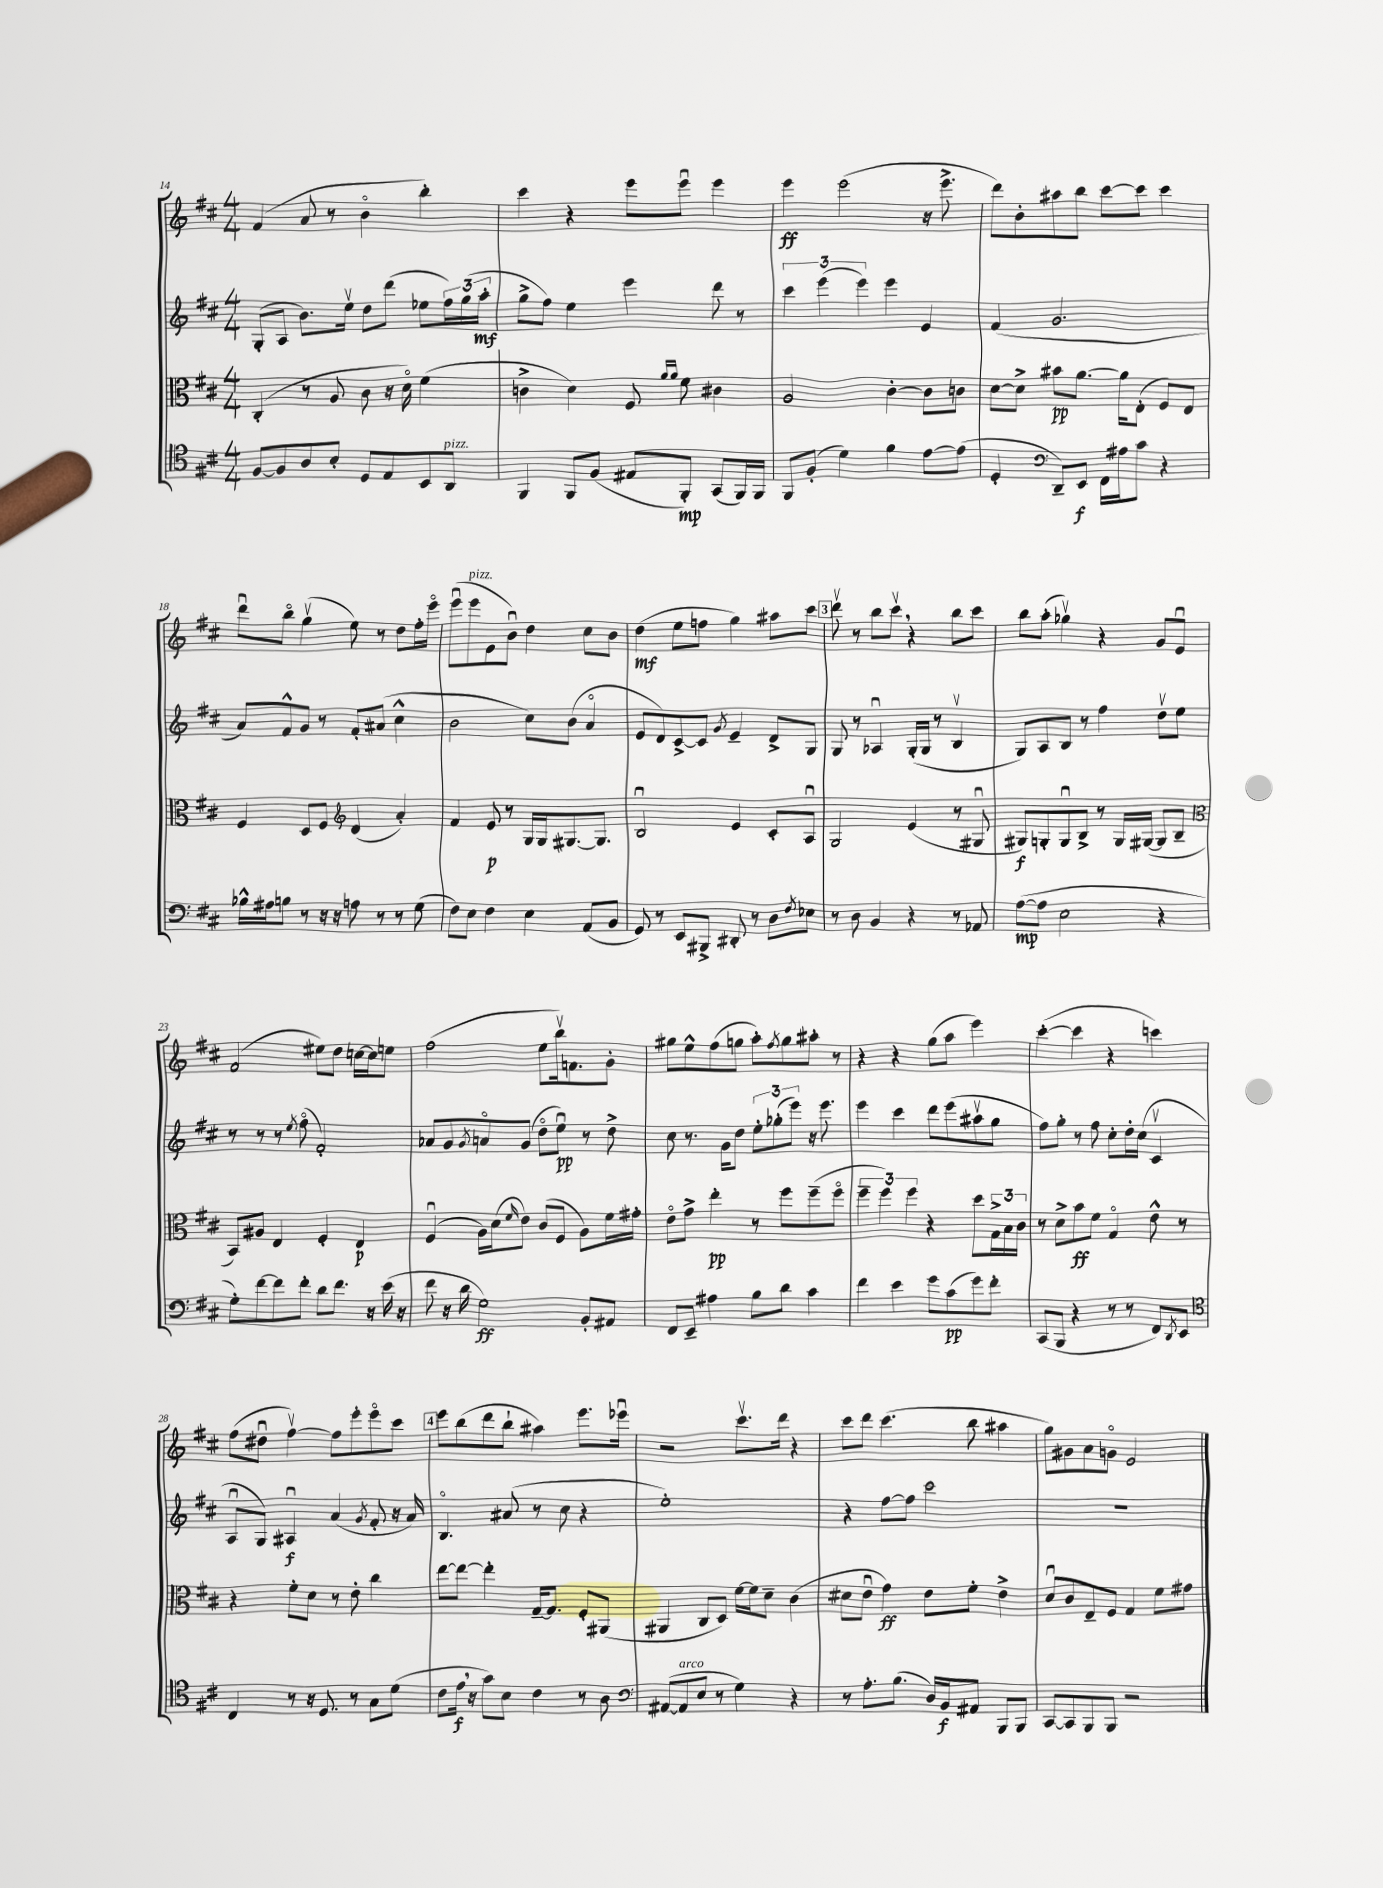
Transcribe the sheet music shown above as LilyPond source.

<<
\new StaffGroup <<
\new Staff = "s0" {
    \clef treble \key d \major \numericTimeSignature \time 4/4
    fis'4( a'8 r8 b'4\flageolet b''4-.) |
    cis'''4 r4 e'''8 e'''8\downbow e'''4 |
    e'''4\ff e'''2( r16 e'''8.-> |
    d'''8) b'8-. ais''8 b''8 cis'''8~ cis'''8 cis'''4 |
    d'''8\downbow b''8\flageolet g''4\upbow( e''8) r8 d''8 fis''16-. e'''16\flageolet |
    e'''8\downbow( e'''8^\markup { \italic "pizz." } e'8 b'8\downbow) d''4 cis''8 b'8 |
    d''4\mf( e''8 f''8 g''4) ais''8 cis'''8 |
    \mark \markup { \box "3" } d'''8\upbow r8 b''8 cis'''8\upbow \breathe r4 b''8 cis'''8 |
    b''8 a''8-.( ges''4\upbow) r4 g'8 e'8\downbow |
    fis'2( eis''8) d''8 c''16~ c''16 e''8 |
    fis''2( e''8 b''16\upbow) f'8. g'8-. |
    gis''8 e''8-^ fis''8( g''8 a''8-.) \acciaccatura { fis''8 } g''8 ais''8-. r8 |
    r4 r4 g''8( a''8 e'''4) |
    cis'''4~-.( cis'''4 r4 c'''4) |
    fis''8( dis''8\downbow fis''4~\upbow) fis''8 e'''8-. e'''8\flageolet cis'''8 |
    \mark \markup { \box "4" } e'''8 b''8( d'''8 b''8-! ais''4) e'''8. ees'''16\downbow |
    r2 cis'''8.\upbow d'''16 r4 |
    cis'''8 d'''8 cis'''4.( b''8 ais''4 |
    g''8) gis'8 a'8 g'8\flageolet e'2 \bar "|." |
}
\new Staff = "s1" {
    \clef treble \key d \major \numericTimeSignature \time 4/4
    g8-.( a8 b'8.) e''16\upbow d''8 d'''8( ees''8 \tuplet 3/2 { fis''16) g''16( a''16-.\mf } |
    g''8-> fis''8) e''4 e'''4 d'''8 r8 |
    \tuplet 3/2 { cis'''4 e'''4( e'''4) } e'''4 e'4 |
    fis'4( g'2. |
    a'8) fis'8-^ g'8 r8 fis'8-. ais'8( cis''4-^ |
    b'2 cis''8) b'8( a'4\flageolet |
    e'8 d'8) cis'8~-> cis'8 \acciaccatura { g'8 } e'4-- d'8-> g8 |
    \mark \markup { \box "3" } g8 r8 aes4\downbow g16-.( g16 r8 b4\upbow |
    g8) a8 b8 r8 fis''4 d''8\upbow e''8 |
    r8 r8 r8 \acciaccatura { e''8 } fis''8\flageolet( fis'2-.) |
    aes'8 g'8 \acciaccatura { g'8 } a'8\flageolet g'8( d''8\flageolet e''8\downbow\pp) r8 d''8-> |
    cis''8 r8. g'16 d''8 \tuplet 3/2 { e''8-. ges''8-.( e'''8) } r16 e'''8. |
    e'''4 cis'''4 d'''8 e'''8( ais''8\upbow g''8 |
    fis''8) g''8-. r8 fis''8 cis''8-. d''16-. cis''16( cis'4\upbow |
    a8\downbow g8) ais4\downbow\f a'4( \acciaccatura { g'8 } fis'8-. r16 a'16) |
    \mark \markup { \box "4" } b4.\flageolet ais'8( r8 cis''8 r4 |
    e''1-.) |
    r4 fis''8~ fis''8 cis'''2 |
    R1 \bar "|." |
}
\new Staff = "s2" {
    \clef alto \key d \major \numericTimeSignature \time 4/4
    cis4-.( r8 a8 cis'8 r16 d'16\flageolet) fis'4( |
    c'4-> d'4) fis8 \grace { a'16 a'16 } fis'8 cis'4 |
    a2 cis'4~-. cis'8 c'8 |
    d'8~ d'8-> bis'8\pp a'8.~ a'16 e8-.( fis8) e8 |
    fis4 d8 fis8 \clef treble d'4( a'4-.) |
    fis'4 e'8\p r8 g16 g16 gis8.~ gis8. |
    b2\downbow e'4 cis'8-. a8\downbow |
    \mark \markup { \box "3" } g2 e'4( r8 gis8\downbow |
    gis8\f) g8-. g8\downbow b8-> r8 g16 gis16~( gis8 b8-- |
    \clef alto b,8) ais8 e4 fis4-. e4\p |
    fis4\downbow( a16) d'16( \grace { fis'16 } e'8) cis'8( fis8 a8) fis'16 gis'16-. |
    e'8\flageolet g'8-> e''4-.\pp r8 fis''8 fis''8--( fis''8\flageolet |
    \tuplet 3/2 { fis''4-- fis''4) fis''4 } r4 d''8 \tuplet 3/2 { g16-> b16 cis'16 } |
    r8 d'8-> b'8\ff fis'8 g4\flageolet e'8-^ r8 |
    r4 fis'8-. d'8 r8 e'8-. cis''4 |
    \mark \markup { \box "4" } e''8~ e''8~ e''4-. g16~-- g8. fis8-. ais,8( |
    ais,4 cis8 d8) fis'16~ fis'16 d'8-- cis'4( |
    dis'8 e'8\downbow g'4\ff) e'8 fis'8-. e'4-> |
    d'8\downbow cis'8 e8-- fis8 g4 fis'8 gis'8 \bar "|." |
}
\new Staff = "s3" {
    \clef tenor \key d \major \numericTimeSignature \time 4/4
    fis8~ fis8 a8 b8-. d8 e8 b,8 a,8^\markup { \italic "pizz." } |
    fis,4 fis,8 fis8( eis8 fis,8-.\mp) g,8( fis,16) fis,16 |
    fis,8 fis8-.( d'4) fis'4 e'8~ e'8( |
    d4-. \clef bass d,8--) e,8\f fis,16 ais16 cis'8 r4 |
    bes16-^ ais16 b8 r8 r16 r16 a8 r8 r8 g8( |
    fis8) e8 fis4 e4 a,8( b,8 |
    g,8) r8 e,8 bis,,8-> dis,8-. r8 d8 \acciaccatura { fis8 } ees8 |
    \mark \markup { \box "3" } r8 d8 b,4 r4 r8 aes,8 |
    a8~\mp( a8 e2 r4 |
    g8-.) fis'8~ fis'8 fis'8-. d'8 fis'8. r16 e'16( r16 |
    fis'8 r16 d'16 g2\ff) b,8-. ais,8 |
    fis,8 e,8-- ais4 b8 d'8 cis'4 |
    fis'4 e'4 g'8 cis'8\pp( g'8) fis'8-. |
    cis,8( b,,8 r4 r8 r8 fis,8) \acciaccatura { d,8 } e,8 |
    \clef tenor cis4 r8 r16 d8. r8 g8 d'8( |
    \mark \markup { \box "4" } cis'8 e'16\f \breathe r16 g'8) b8 cis'4 r8 a8 |
    \clef bass ais,8~( ais,8^\markup { \italic "arco" } e8 r8 g4) r4 |
    r8 a8.-. b8.( d16) b,16\f ais,8 b,,8 b,,8 |
    cis,8~ cis,8 b,,8 b,,8 r2 \bar "|." |
}
>>
>>
\layout { \context { \Score currentBarNumber = #14 } }
